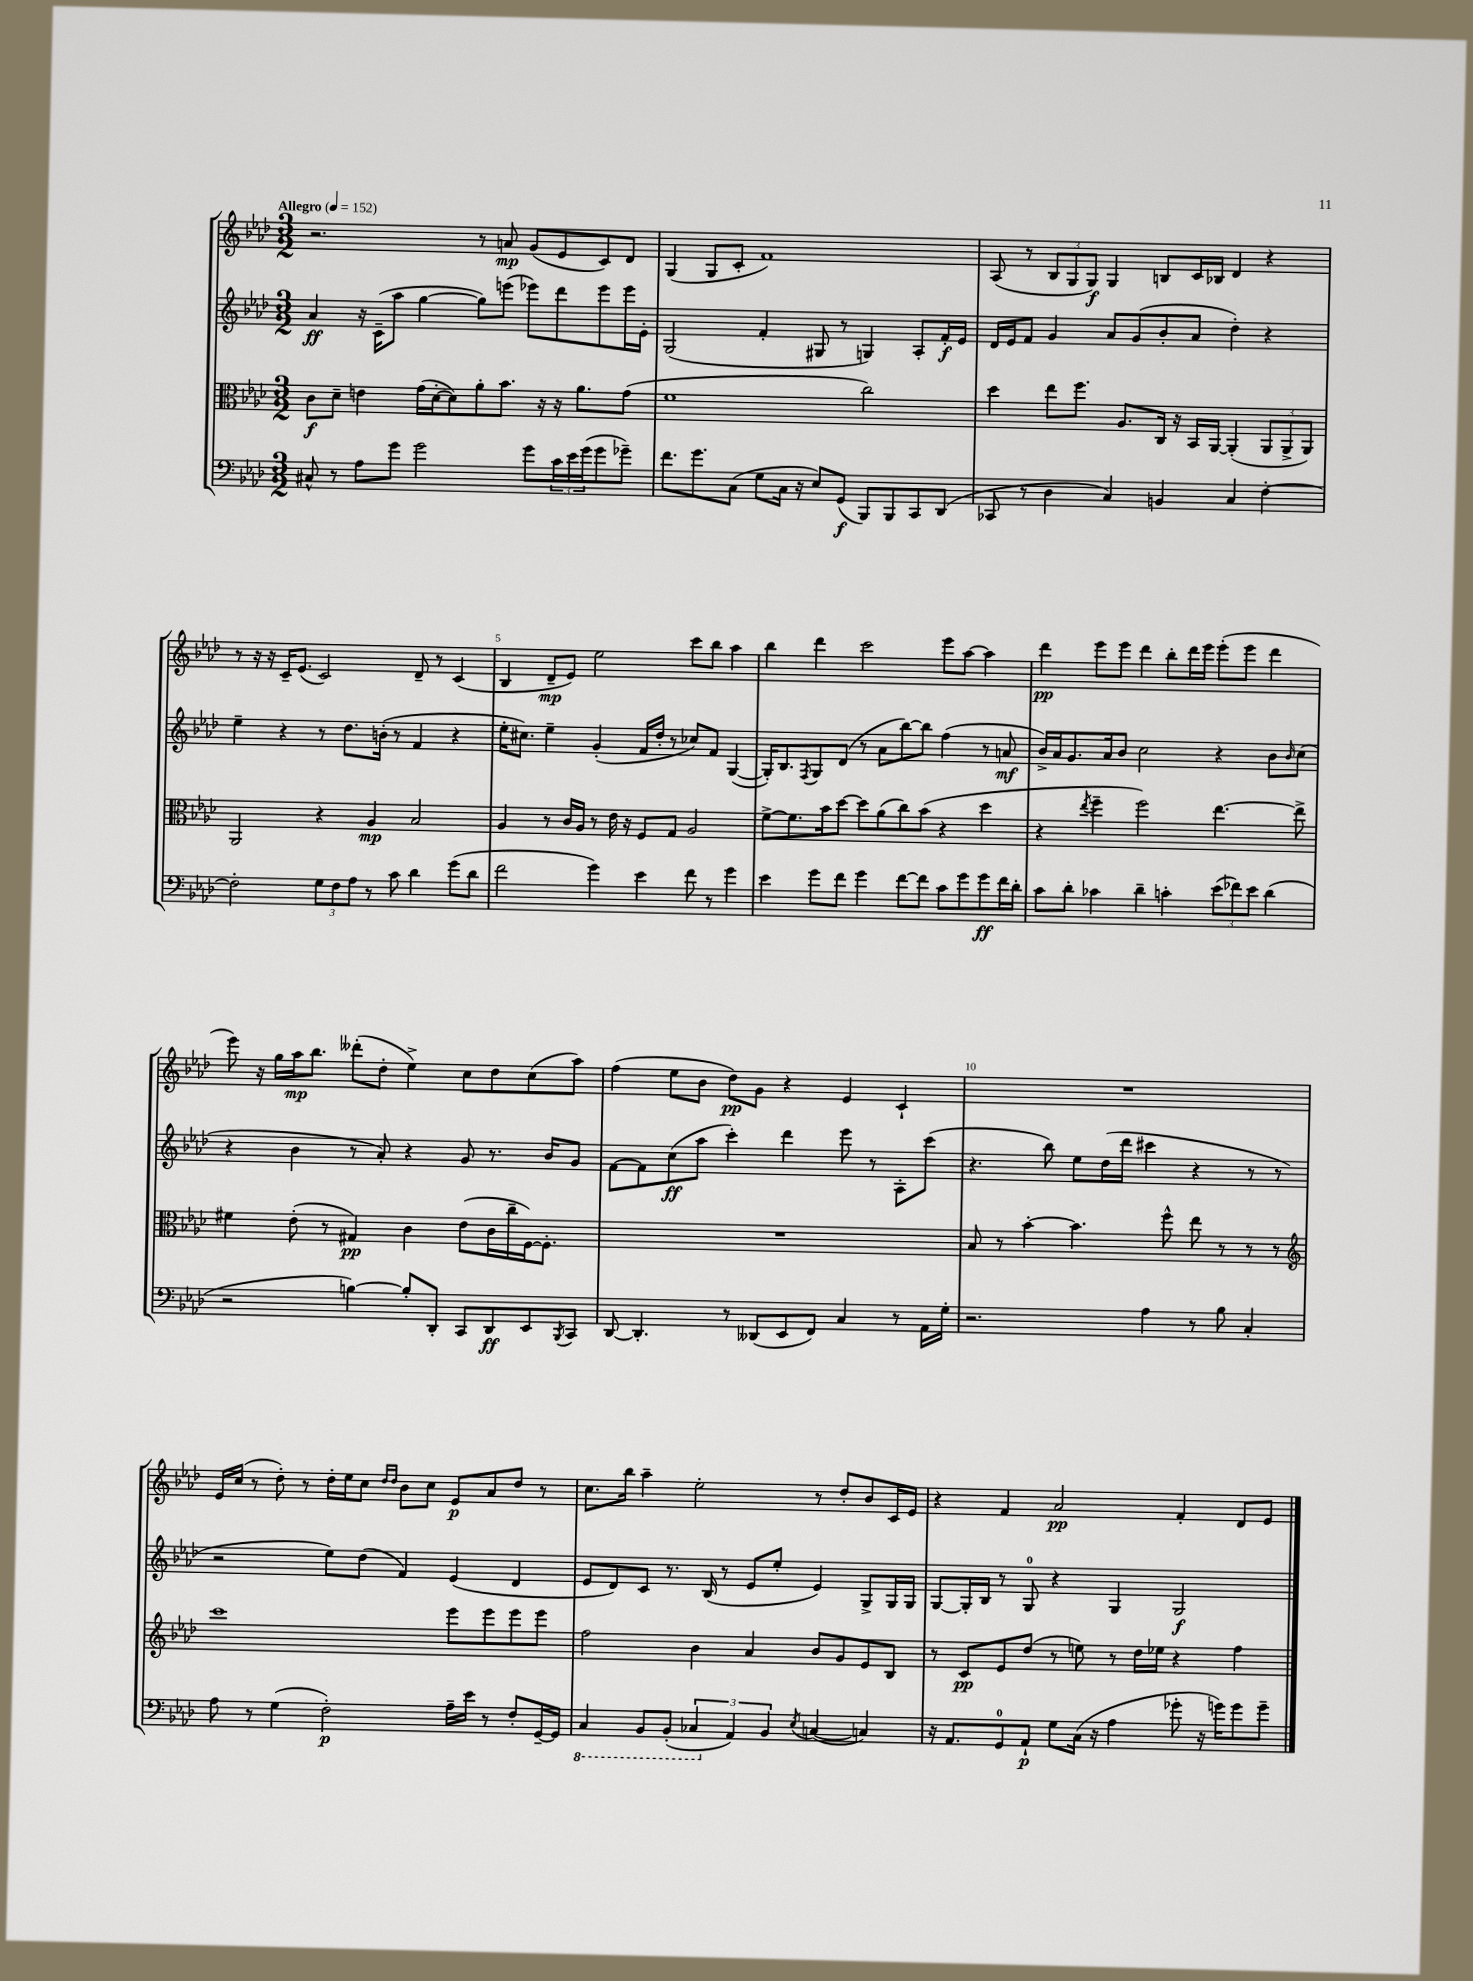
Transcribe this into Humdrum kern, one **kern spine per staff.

**kern	**kern	**kern	**kern
*staff4	*staff3	*staff2	*staff1
*clefF4	*clefC3	*clefG2	*clefG2
*k[b-e-a-d-]	*k[b-e-a-d-]	*k[b-e-a-d-]	*k[b-e-a-d-]
*M3/2	*M3/2	*M3/2	*M3/2
*MM152	*MM152	*MM152	*MM152
8C#^^/	8c\L	4a-/	2.r
8r	8d-~\J	.	.
8A-\L	4e\	16r	.
.	.	(16c~\LK	.
8g\J	.	8aa-\J	.
2g\	(16g\LL	[4gg\	.
.	[16d-'\J	.	.
.	8d-\])	.	.
.	8a-'\	8gg\]L)	8r
.	8.b-\J	(8eee\J	8a/
8g\L	.	8eee-\L)	(8g/L
.	16r	.	.
24c\L	16r	8ddd-\	8e-/
24e-\	.	.	.
.	8.a-\L	.	.
(24g\J	.	.	.
8g\	.	8eee-\	8c/)
8g-~\J)	(8g\J	16eee-\L	8d-/J
.	.	16e-'\JJ	.
=	=	=	=
8.f\L	1f	(2G/	(4G/
8.g\	.	.	.
.	.	.	8G/L
(8C\J	.	.	8c'/J
8G\L	.	4f'/	1f)
16C\Jk	.	.	.
16r	.	.	.
8E-/L)	.	8G#/	.
(8GG/J	.	8r	.
8BBB-/L)	2cc\)	4G/)	.
8BBB-/	.	.	.
8CC/	.	8A-'/L	.
(8DD-/J	.	16f'/L	.
.	.	16e-/JJ	.
=	=	=	=
8CC-/	4dd-\	16d-/LL	(8A-/
.	.	16e-/J	.
8r	.	8f/J	8r
4D-\	8ee-\L	4g/	12B-/L
.	.	.	12G/
.	8.ff\J	.	.
.	.	.	12G/J)
4C/)	.	8a-/L	4G/
.	8.A-/L	.	.
.	.	(8g/	.
4BB/	16C/Jk	8b-'/	8B/L
.	16r	.	.
.	16BB-/LL	8a-/J	16c/L
.	[16AA-/JJ	.	16B-/JJ
4C/	(4AA-'/]	4dd-'\)	4d-/
[4F'\	12AA-/L	4r	4r
.	12AA-^/	.	.
.	12AA-/J)	.	.
=	=	=	=
2F'\]	2AA-/	4ee-~\	8r
.	.	.	16r
.	.	.	16r
.	.	4r	16c~/LK
.	.	.	(8.e-/J
12G\L	4r	8r	2c/)
12F\	.	.	.
.	.	8.dd-\L	.
12A-\J	.	.	.
8r	4A-/	.	.
.	.	(16b'\Jk	.
8c\	.	8r	.
4d-\	2B-/	4f/	8d-~/
.	.	.	8r
(8g\L	.	4r	(4c/
8d-\J	.	.	.
=	=	=	=
2f\	4A-/	16ee-'\LK	4B-/
.	.	8.cc#\J)	.
.	8r	4ee-~\	8d-~/L
.	16c/LL	.	8e-/J)
.	16A-/JJ	.	.
4g\)	8r	(4g'/	2ee-\
.	16e-\	.	.
.	16r	.	.
4e-\	8F/L	16f/LL	.
.	.	16dd-'/JJ	.
.	8G/J	8r	.
8f\	2A-/	8cc-/L)	8ccc\L
8r	.	8f/J	8bb-\J
4g\	.	([4G/	4aa-\
=	=	=	=
4e-\	[8f^\L	16G'/]LK)	4bb-\
.	.	8.B-/	.
.	8.f\]	.	.
.	.	8qF/	.
8g\L	.	8G/	4ddd-\
.	16b-\k	.	.
8f\J	[8dd-\J	(8d-/J	.
4g\	8dd-\]L	8r	2ccc\
.	(8a-\	8a-\L	.
[8f\L	8cc\)	[8bb-\)	.
8f\]J	(8b-\J	8bb-\]J	.
8c\L	4r	(4ff\	8eee-\L
8g\	.	.	[8aa-\J
8g\	4dd-\	8r	4aa-\]
16f\L	.	8a/	.
16d-'\JJ	.	.	.
=	=	=	=
8c\L	4r	16b-^/LL)	4ddd-\
.	.	16a-/J	.
8d-'\J	.	8.g/	.
.	8qee-/	.	.
4c-\	4ff~\	.	8eee-\L
.	.	16a-/k	.
.	.	8b-/J	8eee-\J
4d-~\	2ff\)	2cc\	4ddd-\
4c'\	.	.	8bb-'\L
.	.	.	16ddd-\L
.	.	.	16eee-\JJ
(12e-\L	[4.ee-\	4r	(8eee-'\L
12f-\)	.	.	.
.	.	.	8eee-\J
12e-\J	.	.	.
(4d-\	.	8b-\L	4ddd-\
.	.	16qqb-/	.
.	8ee-^\]	(8cc\J	.
=	=	=	=
2r	4f#\	4r	8eee-\)
.	.	.	16r
.	.	.	16gg\LL
.	(8e-'\	4b-\	16aa-\J
.	.	.	8.bb-\J
.	8r	.	.
[4B\)	4G#/)	8r	(8ddd--'\L
.	.	8a-'/)	8dd-'\J
8B'/]L	4c\	4r	4ee-^\)
8DD-'/J	.	.	.
8CC/L	(8e-\L	8g/	8cc\L
8DD-/	16c\L	8.r	8dd-\
.	16cc~\	.	.
8EE-/	[16F\J)	.	(8cc\
.	8.F'\]J	16b-/LK	.
8qBBB-/	.	.	.
8CC/J	.	8g/J	8aa-\J)
=	=	=	=
[8DD-/	1.r	[8f\L	(4ff\
4.DD-'/]	.	8f\]	.
.	.	(8cc\	8ee-\L
.	.	8aa-\J	8b-\J
8r	.	4ccc'\)	8dd-\L)
(8DD--/L	.	.	8g\J
8EE-/	.	4ddd-\	4r
8FF/J)	.	.	.
4C/	.	8eee-\	4e-/
.	.	8r	.
8r	.	8A-'\L	4c`/
16AA-\LL	.	(8ccc\J	.
16G'\JJ	.	.	.
=	=	=	=
2.r	8B-/	4.r	1.r
.	8r	.	.
.	[4b-'\	.	.
.	.	8bb-\)	.
.	4.b-\]	8ee-\L	.
.	.	(16dd-\L	.
.	.	16ddd-\JJ	.
4A-\	.	4ccc#\	.
.	8ff^^\	.	.
8r	8ee-\	4r	.
8B-\	8r	.	.
4C'/	8r	8r	.
.	8r	8r	.
=	=	=	=
*	*clefG2	*	*
8A-\	1ccc	2r	16e-/LL
.	.	.	(16cc/JJ
8r	.	.	8r
(4G\	.	.	8dd-'\)
.	.	.	8r
2F'\)	.	8ee-\L)	16dd-'\LL
.	.	.	16ee-\J
.	.	(8dd-\J	8cc\J
.	.	.	16qqdd-/LL
.	.	.	16qqdd-/JJ
.	.	4f/)	8b-\L
.	.	.	8cc\J
16A-~\LL	8eee-\L	(4e-/	8e-/L
16e-\JJ	.	.	.
8r	8eee-\	.	8a-/
8F'/L	8eee-\	4d-/	8dd-/J
[16GG~/L	8eee-\J	.	8r
16GG/]JJ	.	.	.
=	=	=	=
4CC/	2ff\	8e-/L	8.cc\L
.	.	8d-/)	.
.	.	.	16bb-\Jk
8BBB-/L	.	8c/J	4aa-~\
(8BBB-'/J	.	8.r	.
6CC-/	4b-\	.	2ee-'\
.	.	(16B-/	.
.	.	8r	.
6AA-/)	.	.	.
.	4a-/	8e-/L	.
6BB-/	.	.	.
.	.	8ee-'/J	.
8qE-/	.	.	.
([4C/	8b-/L	4e-/)	8r
.	8g/	.	8dd-'/L
4C/])	8e-/	8G^/L	8b-/
.	8B-/J	16G/L	16c/L
.	.	16G/JJ	16e-/JJ
=	=	=	=
16r	8r	[8G/L	4r
8.AA-/L	.	.	.
.	8c/L	16G'/]L	.
.	.	16B-/JJ	.
8GG/	8e-/	8r	4f/
8AA-`/J	(8dd-/J	8G/	.
8G\L	8r	4r	2a-/
(16C\Jk	8ee\)	.	.
16r	.	.	.
4A-\	8r	4G/	.
.	16dd-\LL	.	.
.	16ee-\JJ	.	.
8g-'\	4r	2G/	4f'/
16r	.	.	.
16g\LK)	.	.	.
8g\	4ff\	.	8d-/L
8g~\J	.	.	8e-/J
==	==	==	==
*-	*-	*-	*-
